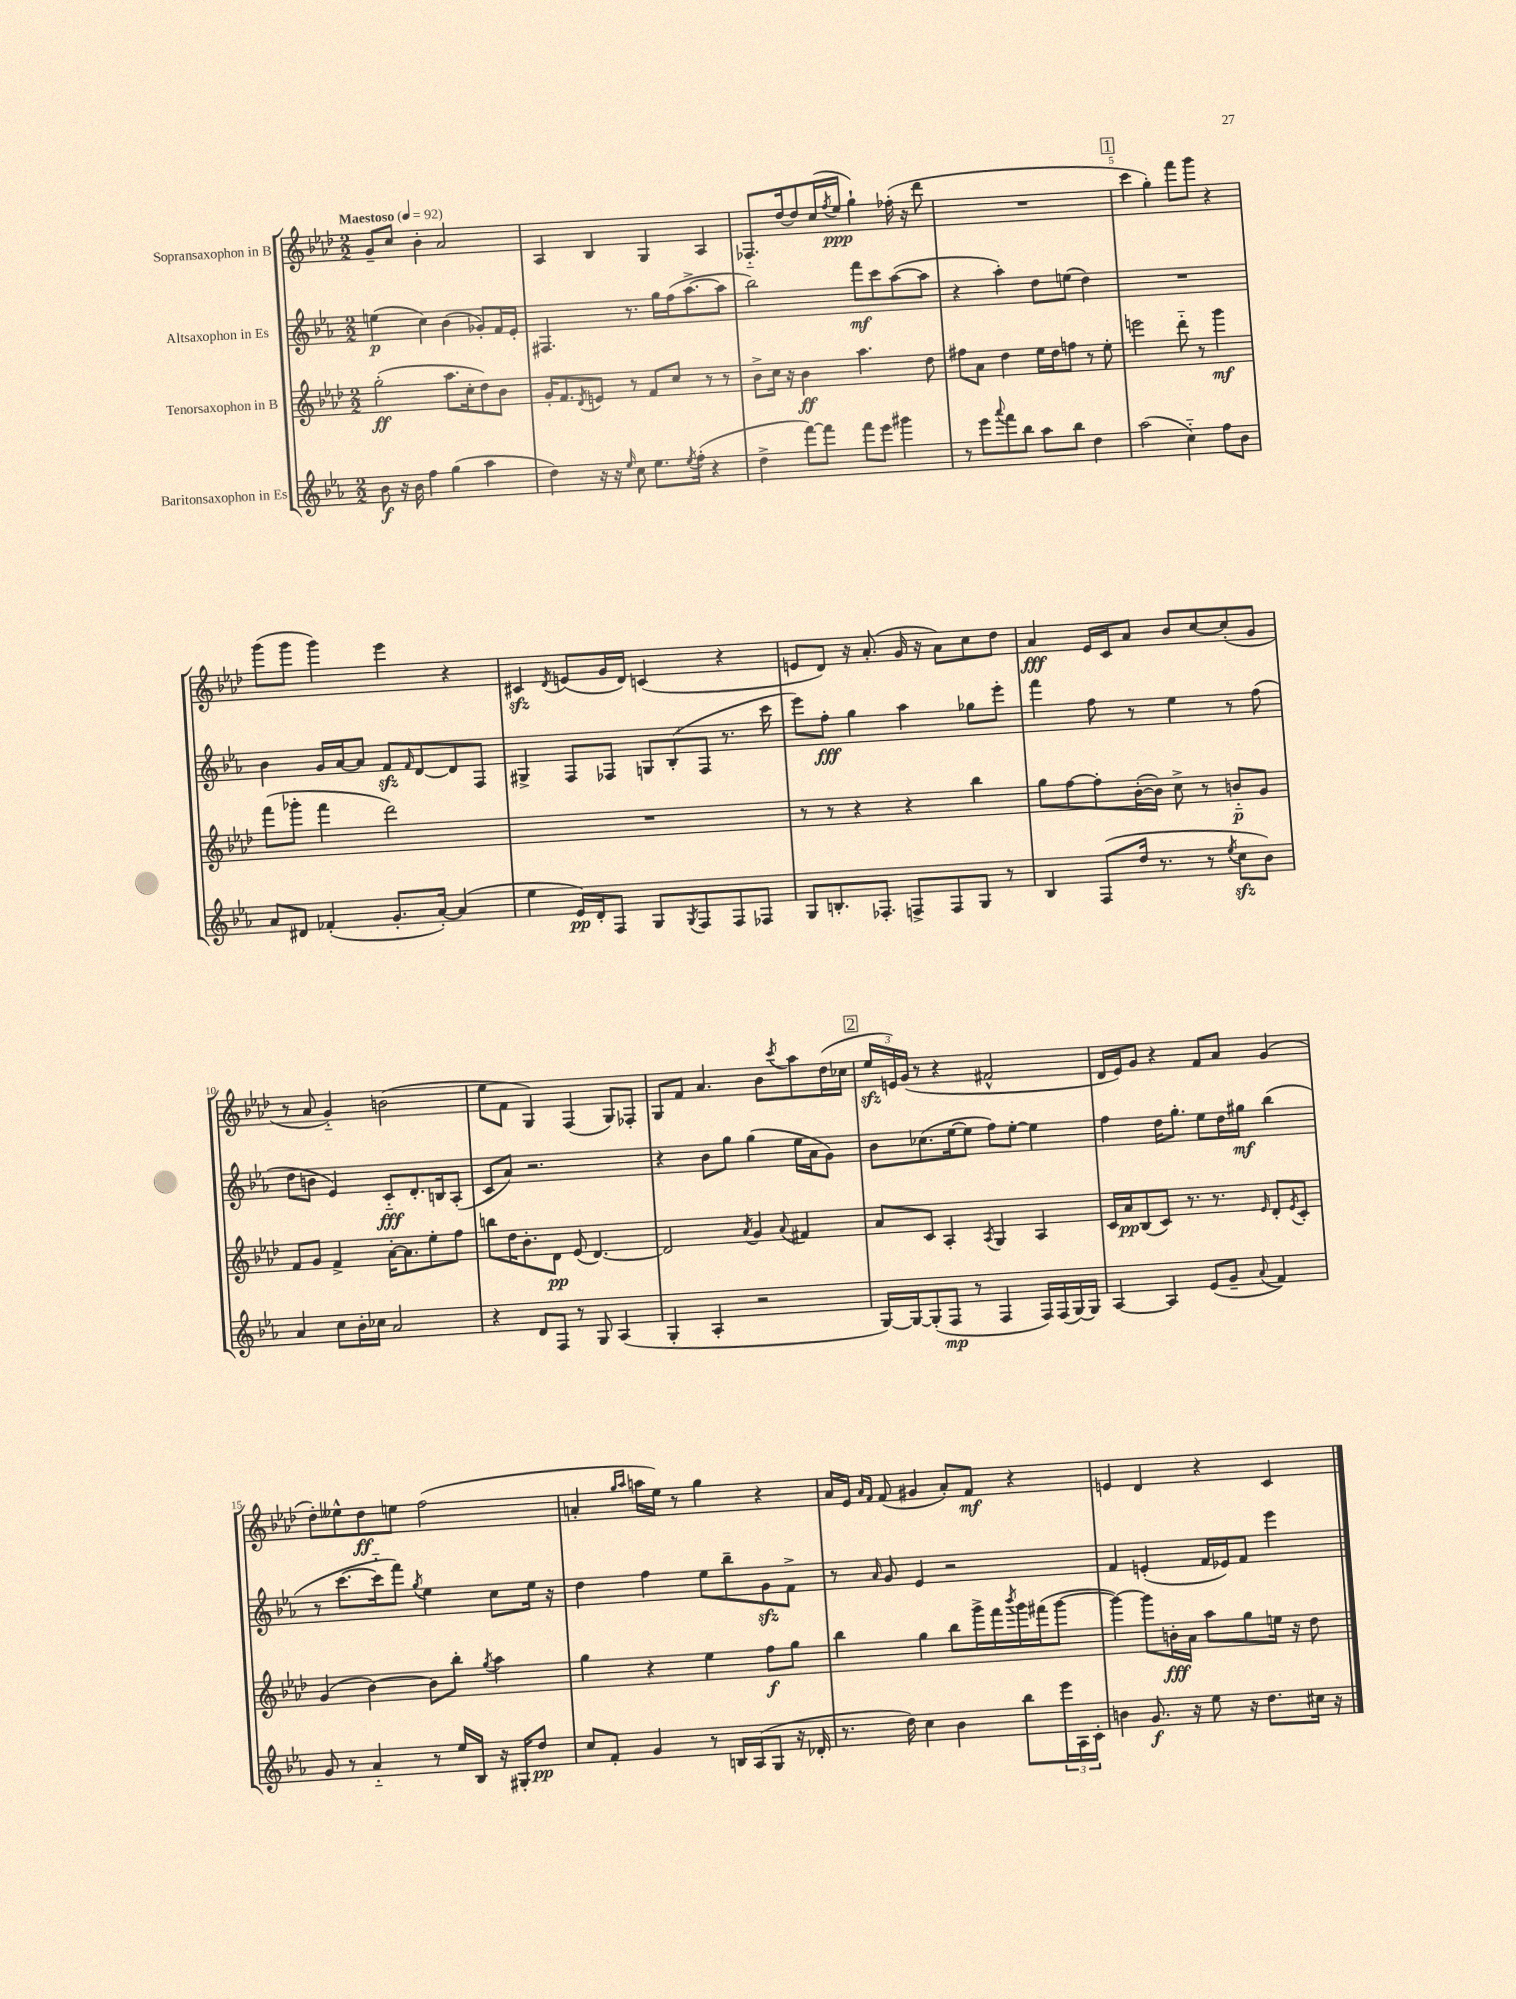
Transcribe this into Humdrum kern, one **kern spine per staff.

**kern	**dynam	**kern	**dynam	**kern	**dynam	**kern	**dynam
*part4	*part4	*part3	*part3	*part2	*part2	*part1	*part1
*staff4	*staff4	*staff3	*staff3	*staff2	*staff2	*staff1	*staff1
*I"Baritonsaxophon in Es	*	*I"Tenorsaxophon in B	*	*I"Altsaxophon in Es	*	*I"Sopransaxophon in B	*
*clefG2	*	*clefG2	*	*clefG2	*	*clefG2	*
*k[b-e-a-]	*	*k[b-e-a-d-]	*	*k[b-e-a-]	*	*k[b-e-a-d-]	*
*M2/2	*	*M2/2	*	*M2/2	*	*M2/2	*
*MM92	*	*MM92	*	*MM92	*	*MM92	*
=1	=1	=1	=1	=1	=1	=1	=1
!	!	!	!	!	!	!LO:TX:a:B:t=Maestoso	!
8b-\	f	(2gg'\	ff	(4een\	p	8g~/L	.
16r	.	.	.	.	.	8cc/J	.
16b-\	.	.	.	.	.	.	.
4ff\	.	.	.	4cc\)	.	4b-'\	.
(4gg\	.	8.aa-\L	.	(4b-\	.	2a-/	.
.	.	16cc'\k	.	.	.	.	.
4aa-\	.	8dd-\)	.	8g-X'/L)	.	.	.
.	.	8b-\J	.	16f/L	.	.	.
.	.	.	.	16e-'/JJ	.	.	.
=2	=2	=2	=2	=2	=2	=2	=2
4dd\)	.	16g'/KL	.	4.F#X/	.	4A-/	.
.	.	8.f/	.	.	.	.	.
.	.	8qd-/	.	.	.	.	.
16r	.	8en/J	.	.	.	4B-/	.
16r	.	.	.	.	.	.	.
16qqee-/	.	.	.	.	.	.	.
8cc\	.	8r	.	8.r	.	.	.
8.ee-\L	.	8f/L	.	.	.	4G/	.
.	.	.	.	16gg\LL	.	.	.
.	.	8cc/J	.	(16ff\J	.	.	.
8qee-/	.	.	.	.	.	.	.
(16ff'\Jk	.	.	.	[8.aa-^\	.	.	.
4r	.	8r	.	.	.	4A-/	.
.	.	8r	.	8aa-\J]	.	.	.
=3	=3	=3	=3	=3	=3	=3	=3
4dd^\	.	8b-^\L	.	2bb-\)	.	8.F-X/L	.
.	.	16cc\Jk	.	.	.	.	.
.	.	16r	.	.	.	[16dd-/k	.
[8fff\L)	.	4b-\	ff	.	.	8dd-/]	.
8fff\J]	.	.	.	.	.	(16cc/L	.
.	.	.	.	.	.	8qff/	.
.	.	.	.	.	.	16ee-/JJ	ppp
8fff\L	.	4.aa-\	.	8fff\L	mf	4gg`\)	.
8eee-\J	.	.	.	8ccc\	.	.	.
4ggg#X\	.	.	.	([8aa-\	.	(16ff-X'\	.
.	.	.	.	.	.	16r	.
.	.	8dd-\	.	8aa-\J]	.	8ddd-\	.
=4	=4	=4	=4	=4	=4	=4	=4
8r	.	8ff#X\L	.	4r	.	1r	.
8eee-\L	.	8a-\J	.	.	.	.	.
8qqaaa-/	.	.	.	.	.	.	.
8fff\	.	4dd-\	.	4aa-'\)	.	.	.
8bb-\J	.	.	.	.	.	.	.
8aa-\L	.	16ee-\LL	.	8dd\L	.	.	.
.	.	16dd-\J	.	.	.	.	.
8bb-\J	.	8ffn\J	.	(8een\J	.	.	.
4dd\	.	8r	.	4dd\)	.	.	.
.	.	8ee-'\	.	.	.	.	.
!!LO:REH:place=s1:t=1
=5	=5	=5	=5	=5	=5	=5	=5
(2aa-\	.	2eeen\	.	1r	.	4ccc\	.
.	.	.	.	.	.	4gg'\)	.
4cc\)	.	8ddd-\	.	.	.	8fff\L	.
.	.	8r	.	.	.	8ggg\J	.
8ff\L	.	4ggg\	mf	.	.	4r	.
8b-\J	.	.	.	.	.	.	.
!!LO:LB:g=z
=6	=6	=6	=6	=6	=6	=6	=6
8a-/L	.	(8fff\L	.	4b-\	.	(8ggg\L	.
8d#X/J	.	8ggg-X'\J	.	.	.	8ggg\J	.
(4f-X'/	.	4fff\	.	16g/LL	.	4ggg\)	.
.	.	.	.	[16a-/J	.	.	.
.	.	.	.	8a-/J]	.	.	.
8.g'/L	.	2ddd-\)	.	8fzz/L	.	4eee-\	.
.	.	.	.	16qqf/	.	.	.
.	.	.	.	[8d/	.	.	.
[16a-'/Jk)	.	.	.	.	.	.	.
(4a-/]	.	.	.	8d/]	.	4r	.
.	.	.	.	8F/J	.	.	.
=7	=7	=7	=7	=7	=7	=7	=7
4ee-\	.	1r	.	4G#X^/	.	4c#Xzz/	.
.	.	.	.	.	.	8qd-/	.
16e-/LL)	pp	.	.	8F/L	.	(8en/L	.
16d'/J	.	.	.	.	.	.	.
8F/J	.	.	.	8F-X/J	.	16g/L	.
.	.	.	.	.	.	16d-/JJ)	.
8G/L	.	.	.	12Gn/L	.	(4cn/	.
.	.	.	.	(12B-'/	.	.	.
8qG/	.	.	.	.	.	.	.
8F/	.	.	.	.	.	.	.
.	.	.	.	12F-/J	.	.	.
8F/	.	.	.	8.r	.	4r	.
8F-X/J	.	.	.	.	.	.	.
.	.	.	.	16ccc\	.	.	.
=8	=8	=8	=8	=8	=8	=8	=8
8G/L	.	8r	.	8eee-\L)	.	8en/L	.
8.Bn'/	.	8r	.	8ff'\J	fff	8d-/J)	.
.	.	4r	.	4gg\	.	16r	.
8.F-X'/J	.	.	.	.	.	(8.a-'/	.
8Fn^/L	.	4r	.	4aa-\	.	16g/	.
.	.	.	.	.	.	16r	.
8F/	.	.	.	.	.	8a-\L)	.
8G/J	.	4bb-\	.	8gg-X\L	.	8cc\	.
8r	.	.	.	8eee-'\J	.	8dd-\J	.
=9	=9	=9	=9	=9	=9	=9	=9
4B-/	.	8gg\L	.	4fff\	.	4a-/	fff
.	.	[8ff\	.	.	.	.	.
(8F/L	.	8ff'\]	.	8ff\	.	16e-/LL	.
.	.	.	.	.	.	16c/J	.
16dd/Jk	.	([16b-'\L	.	8r	.	8a-/J	.
8.r	.	16b-\JJ])	.	.	.	.	.
.	.	8cc^\	.	4ee-\	.	8b-/L	.
8r	.	8r	.	.	.	[8cc/	.
8qee-/	.	.	.	.	.	.	.
8cczz\L	.	8bn/L	p	8r	.	(8cc'/]	.
8b-\J)	.	8g/J	.	(8ff\	.	8g/J	.
!!LO:LB:g=z
=10	=10	=10	=10	=10	=10	=10	=10
4a-/	.	8f/L	.	8dd\L	.	8r	.
.	.	8g/J	.	8bn\J	.	8a-/	.
8cc\L	.	4f^/	.	4e-/)	.	4g/)	.
16b-'\L	.	.	.	.	.	.	.
16cc-X\JJ	.	.	.	.	.	.	.
2a-/	.	[16a-'\KL	.	8c/L	fff	(2bn\	.
.	.	8.a-\]	.	.	.	.	.
.	.	.	.	8.d'/	.	.	.
.	.	8ee-'\	.	.	.	.	.
.	.	.	.	16Bn/k	.	.	.
.	.	8ff\J	.	(8A-'/J	.	.	.
=11	=11	=11	=11	=11	=11	=11	=11
4r	.	8bbn\L	.	8c/L	.	8ee-\L	.
.	.	16dd-\K	.	8a-/J)	.	8f\J	.
.	.	8.b-'\	.	.	.	.	.
8d/L	.	.	.	2.r	.	4G/)	.
8F/J	.	8d-\J	pp	.	.	.	.
8r	.	(8e-/	.	.	.	(4F/	.
8G/	.	[4.d-/)	.	.	.	.	.
(4A-/	.	.	.	.	.	8G/L)	.
.	.	.	.	.	.	8F-X'/J	.
=12	=12	=12	=12	=12	=12	=12	=12
4G'/	.	2d-/]	.	4r	.	8G/L	.
.	.	.	.	.	.	8f/J	.
4A-'/	.	.	.	8b-\L	.	4.a-/	.
.	.	.	.	8gg\J	.	.	.
.	.	8qa-/	.	.	.	.	.
2r	.	4g/	.	(4gg\	.	.	.
.	.	.	.	.	.	8b-\L	.
.	.	8qqa-/	.	.	.	8qccc/	.
.	.	4f#X/	.	16ee-\LL	.	8aa-\	.
.	.	.	.	16a-\J	.	.	.
.	.	.	.	8g\J)	.	(16dd-\L	.
.	.	.	.	.	.	16cc-X\JJ	.
!!LO:REH:place=s1:t=2
=13	=13	=13	=13	=13	=13	=13	=13
[16G/LL)	.	8a-/L	.	8b-\L	.	24ee-zz/LL	.
.	.	.	.	.	.	24en/)	.
16G/J_	.	.	.	.	.	.	.
.	.	.	.	.	.	(24g/JJ	.
(8G'/]	.	8c/J	.	(8.cc-X\	.	8r	.
8F/J	mp	4A-'/	.	.	.	4r	.
.	.	.	.	[16ee-\k	.	.	.
8r	.	.	.	8ee-\J]	.	.	.
.	.	8qA-/	.	.	.	.	.
4F/	.	4G/	.	8ff\L)	.	2f#X^^/	.
.	.	.	.	[8ee-'\J	.	.	.
16F/LL)	.	4A-/	.	4ee-\]	.	.	.
(16F/	.	.	.	.	.	.	.
[16G/)	.	.	.	.	.	.	.
16G/JJ]	.	.	.	.	.	.	.
=14	=14	=14	=14	=14	=14	=14	=14
[4A-/	.	16c/LL	.	4ff\	.	16d-/LL	.
.	.	16a-/J	pp	.	.	16e-/J)	.
.	.	(8B-/	.	.	.	8g/J	.
4A-/]	.	8c/J)	.	16dd\KL	.	4r	.
.	.	.	.	8.gg'\J	.	.	.
.	.	8.r	.	.	.	.	.
(8e-/L	.	.	.	8ee-\L	.	8f/L	.
.	.	8.r	.	.	.	.	.
8g~/J	.	.	.	16dd\L	.	8a-/J	.
.	.	.	.	16gg#X\JJ	mf	.	.
8qqa-/	.	16qqe-/	.	.	.	.	.
4f/)	.	8d-'/L	.	(4bb-\	.	(4g/	.
.	.	8qe-/	.	.	.	.	.
.	.	8c'/J	.	.	.	.	.
!!LO:LB:g=z
=15	=15	=15	=15	=15	=15	=15	=15
8g/	.	(4g/	.	8r	.	8dd-'\L)	.
8r	.	.	.	[8.ccc\L	.	8ee--X^^\	.
4a-/	.	[4b-\)	.	.	.	8dd-\	ff
.	.	.	.	16ccc\k]	.	.	.
.	.	.	.	8fff\J)	.	8een\J	.
.	.	.	.	8qgg/	.	.	.
8r	.	8b-\L]	.	4ee-\	.	(2ff\	.
16ee-/LL	.	8bb-'\J	.	.	.	.	.
16B-/JJ	.	.	.	.	.	.	.
.	.	8qgg/	.	.	.	.	.
16r	.	4aa-\	.	8cc\L	.	.	.
16G#X'/KL	.	.	.	.	.	.	.
8dd/J	pp	.	.	16ee-\Jk	.	.	.
.	.	.	.	16r	.	.	.
=16	=16	=16	=16	=16	=16	=16	=16
8cc/L	.	4gg\	.	4dd\	.	4an'/	.
8f'/J	.	.	.	.	.	.	.
.	.	.	.	.	.	16qqgg/LL	.
.	.	.	.	.	.	16qqaa-/JJ	.
4g/	.	4r	.	4ff\	.	16aan\LL	.
.	.	.	.	.	.	16ee-\JJ)	.
.	.	.	.	.	.	8r	.
8r	.	4ee-\	.	8ee-\L	.	4gg\	.
16Bn/LL	.	.	.	8bb-~\	.	.	.
(16A-/J	.	.	.	.	.	.	.
8G/J	.	8ff\L	f	8gzz\	.	4r	.
16r	.	8gg\J	.	8f^\J	.	.	.
16d-X'/	.	.	.	.	.	.	.
=17	=17	=17	=17	=17	=17	=17	=17
8.r	.	4bb-\	.	8r	.	16a-/LL	.
.	.	.	.	.	.	16e-/JJ	.
.	.	.	.	.	.	16qqa-/LL	.
.	.	.	.	16qqa-/	.	16qqf/JJ	.
.	.	.	.	8g/	.	(8f/	.
16dd\)	.	.	.	.	.	.	.
4cc\	.	4gg\	.	4e-/	.	4g#X/	.
4b-\	.	8bb-\L	.	2r	.	8a-'/L)	.
.	.	16ggg^\L	.	.	.	8f/J	mf
.	.	16fff\	.	.	.	.	.
.	.	8qbbb-/	.	.	.	.	.
8bb-\L	.	16ggg\	.	.	.	4r	.
.	.	(16fff#X\J	.	.	.	.	.
24eee-\L	.	[8ggg\J	.	.	.	.	.
24A-\	.	.	.	.	.	.	.
24c'\JJ	.	.	.	.	.	.	.
=18	=18	=18	=18	=18	=18	=18	=18
4bn\	.	4ggg\_)	.	4f/	.	4en/	.
8.g/	f	8ggg\L]	.	(4en'/	.	4d-/	.
.	.	16bn'\L	fff	.	.	.	.
16r	.	16a-\JJ	.	.	.	.	.
8ee-\	.	8aa-\L	.	16f/LL	.	4r	.
.	.	.	.	16e-X/J)	.	.	.
16r	.	8gg\	.	8f/J	.	.	.
8.dd\L	.	.	.	.	.	.	.
.	.	16een\Jk	.	4eee-\	.	4c/	.
.	.	16r	.	.	.	.	.
16cc#X\Jk	.	8dd-\	.	.	.	.	.
16r	.	.	.	.	.	.	.
==	==	==	==	==	==	==	==
*-	*-	*-	*-	*-	*-	*-	*-
